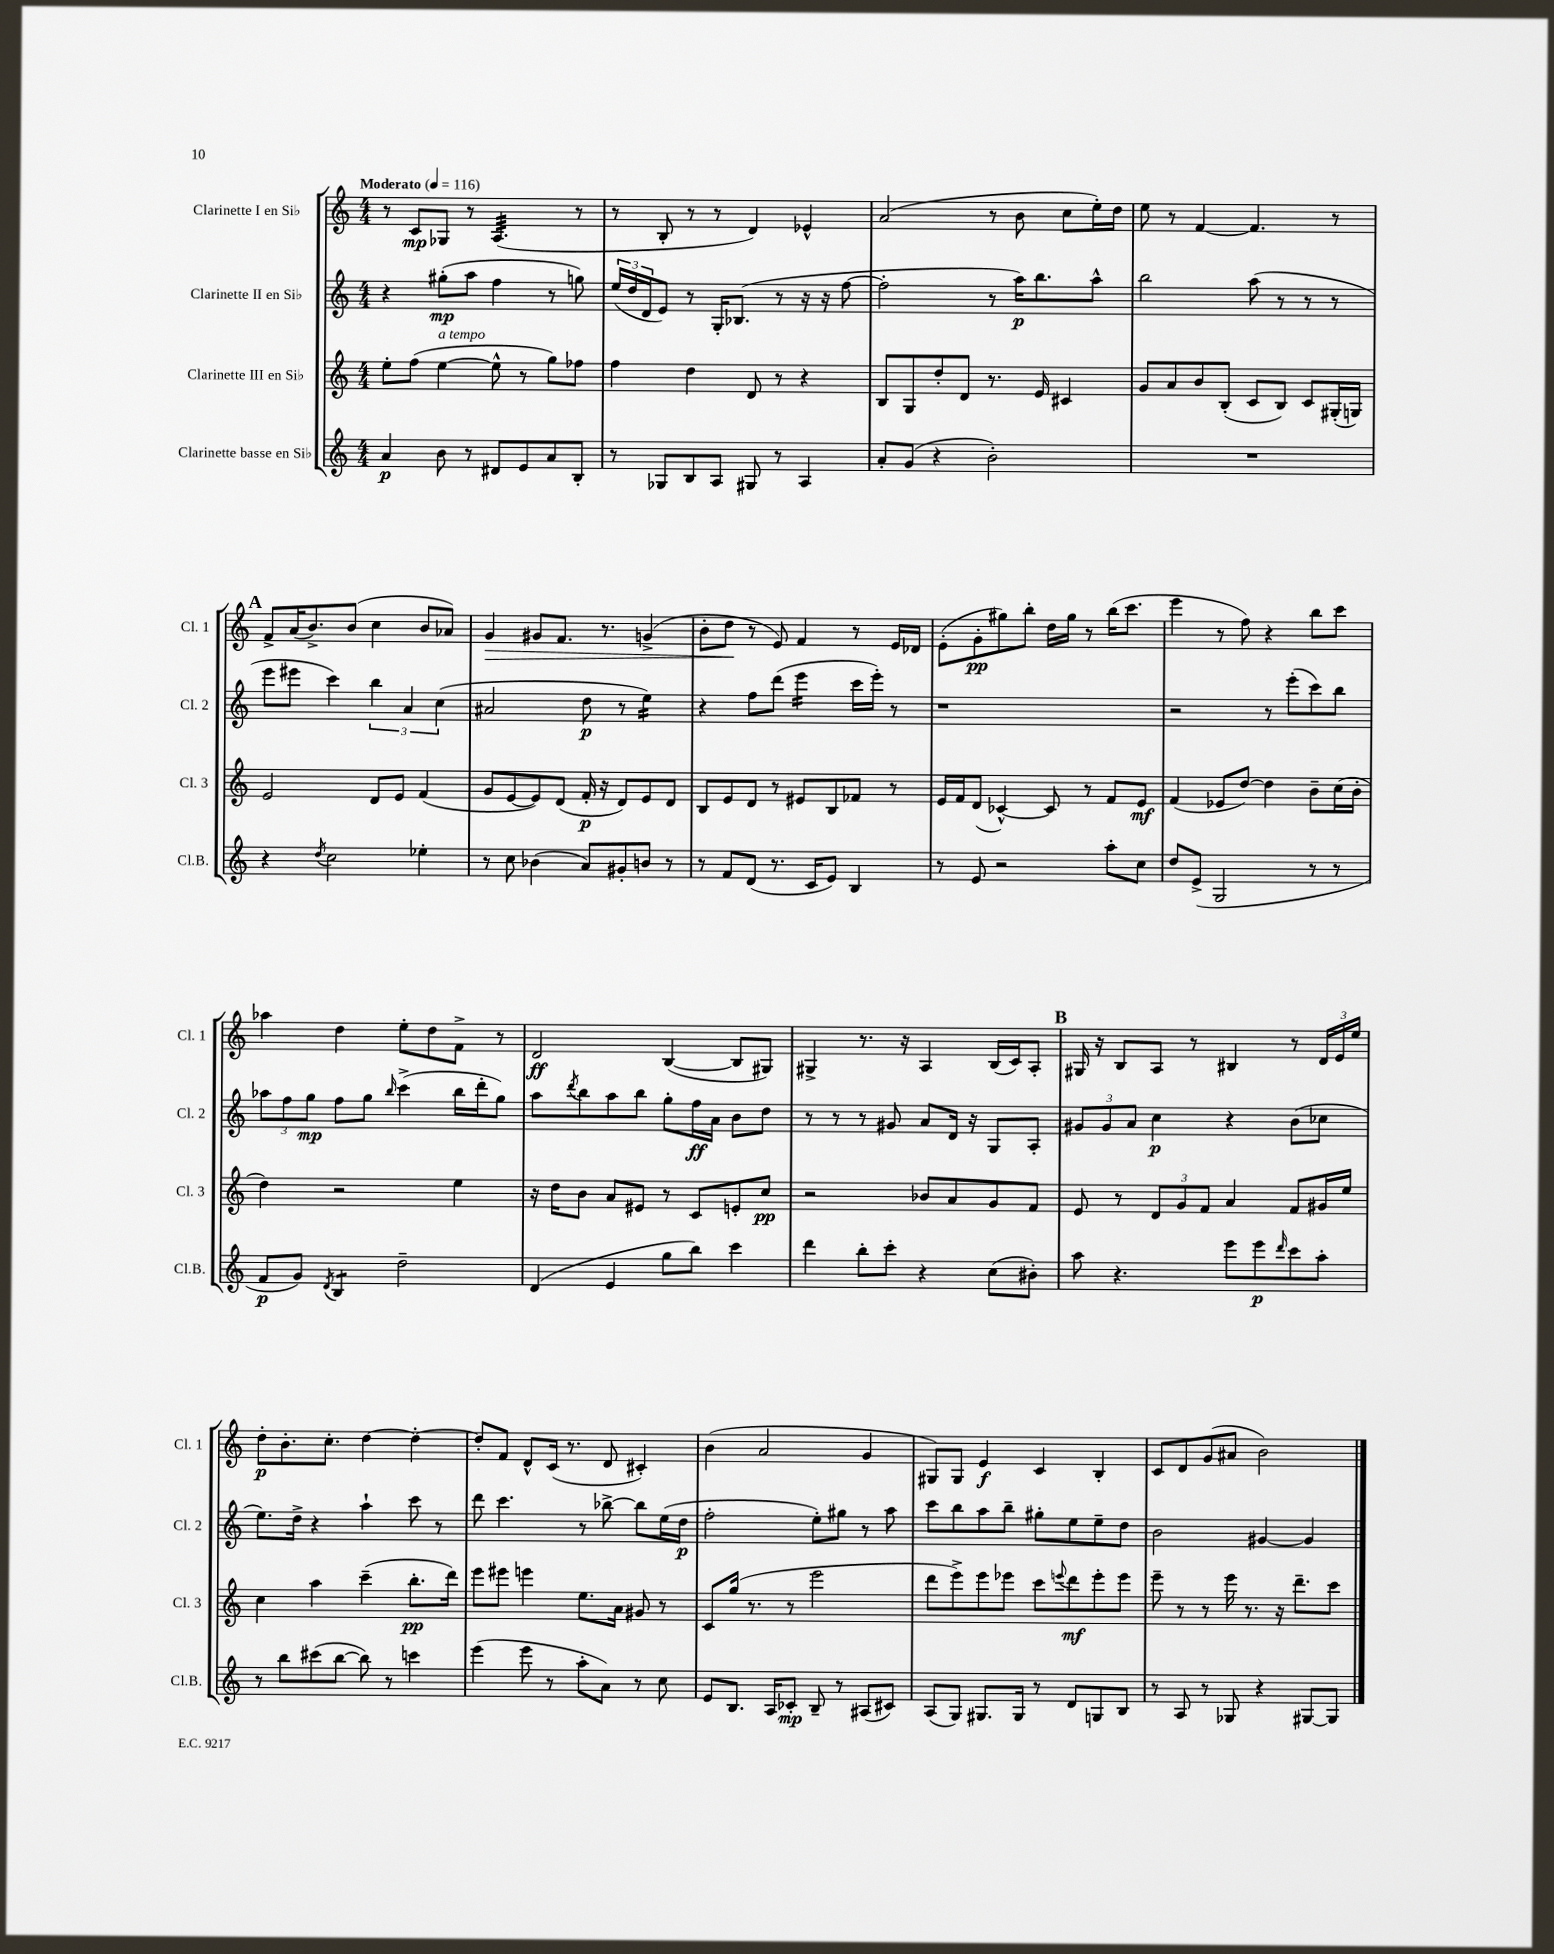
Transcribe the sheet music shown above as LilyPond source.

<<
\new StaffGroup <<
\new Staff = "s0" \with { instrumentName = "Clarinette I en Sib" shortInstrumentName = "Cl. 1" } {
    \clef treble \key c \major \numericTimeSignature \time 4/4 \tempo "Moderato" 4 = 116
    r8 c'8\mp ges8 r8 a4.:32( r8 |
    r8 b8-. r8 r8 d'4) ees'4-^ |
    a'2( r8 b'8 c''8 e''16-.) d''16 |
    e''8 r8 f'4~ f'4. r8 |
    \mark \markup { \bold "A" } f'8-> a'16( b'8.->) b'8( c''4 b'8 aes'8) |
    g'4\> gis'8 f'8. r8. g'4->( |
    b'8-. d''8\! r8 e'8) f'4 r8 e'16 des'16 |
    e'8-.( g'8-.\pp gis''8) b''8-. d''16 gis''16 r8 b''16( c'''8. |
    e'''4 r8 f''8) r4 b''8 c'''8 |
    aes''4 d''4 e''8-. d''8 f'8-> r8 |
    d'2\ff b4~( b8 gis8) |
    gis4-> r8. r16 a4 b16( c'16) a8-. |
    \mark \markup { \bold "B" } gis16 r16 b8 a8 r8 bis4 r8 \tuplet 3/2 { d'16 e'16 e''16 } |
    d''8-.\p b'8.-. c''8.-. d''4~ d''4~-. |
    d''8-. f'8 d'8-^ c'16( r8. d'8 cis'4-.) |
    b'4( a'2 g'4 |
    gis8) gis8 e'4\f c'4 b4-. |
    c'8 d'8 g'8( ais'8 b'2) \bar "|." |
}
\new Staff = "s1" \with { instrumentName = "Clarinette II en Sib" shortInstrumentName = "Cl. 2" } {
    \clef treble \key c \major \numericTimeSignature \time 4/4
    r4 gis''8-.\mp( a''8 f''4 r8 g''8) |
    \tuplet 3/2 { e''16( d''16 d'16 } e'8) r8 g16-. bes8.( r8 r16 r16 f''8~ |
    f''2-. r8 a''16\p) b''8. a''8-^ |
    b''2 a''8( r8 r8 r8 |
    \mark \markup { \bold "A" } e'''8 eis'''8 c'''4) \tuplet 3/2 { b''4 a'4 c''4( } |
    ais'2 d''8\p r8 e''4:16) |
    r4 f''8 d'''8( e'''4:16 c'''16 e'''16-.) r8 |
    r1 |
    r2 r8 e'''8-.( c'''8) b''8 |
    \tuplet 3/2 { aes''8 f''8 g''8\mp } f''8 g''8 \grace { b''16 } c'''4->( b''16 d'''16-. g''8) |
    a''8 \acciaccatura { d'''8 } b''8 a''8 b''8 g''8-. f''16\ff a'16 b'8 d''8 |
    r8 r8 r8 gis'8 a'8 d'16 r16 g8 a8-. |
    \mark \markup { \bold "B" } \tuplet 3/2 { gis'8 gis'8 a'8 } c''4\p r4 b'8( ces''8 |
    e''8.) d''16-> r4 a''4-! c'''8 r8 |
    d'''8 c'''4. r8 bes''8~-> bes''8 e''16( d''16\p |
    f''2-. e''8-.) gis''8 r8 a''8 |
    c'''8 b''8 a''8 b''8-- gis''8-. e''8 e''8-- d''8 |
    b'2 gis'4~ gis'4 \bar "|." |
}
\new Staff = "s2" \with { instrumentName = "Clarinette III en Sib" shortInstrumentName = "Cl. 3" } {
    \clef treble \key c \major \numericTimeSignature \time 4/4
    e''8-. f''8( e''4~^\markup { \italic "a tempo" } e''8-^ r8 g''8) fes''8 |
    f''4 d''4 d'8 r8 r4 |
    b8 g8 d''8-. d'8 r8. e'16 cis'4 |
    g'8 a'8 b'8 b8-.( c'8 b8) c'8 gis16-.( g16) |
    \mark \markup { \bold "A" } e'2 d'8 e'8 f'4( |
    g'8 e'8~ e'8) d'8( f'16-.\p r16 d'8) e'8 d'8 |
    b8 e'8 d'8 r8 eis'8 b8 fes'8 r8 |
    e'16 f'16 d'8( ces'4~-^) ces'8 r8 f'8 e'8\mf |
    f'4( ees'8 d''8~) d''4 b'8-- c''16( b'16-. |
    d''4) r2 e''4 |
    r16 d''16 b'8 a'8 eis'8 r8 c'8 e'8-. c''8\pp |
    r2 bes'8 a'8 g'8 f'8 |
    \mark \markup { \bold "B" } e'8 r8 \tuplet 3/2 { d'8 g'8 f'8 } a'4 f'8 gis'16 e''16 |
    c''4 a''4 c'''4--( b''8.-.\pp d'''16) |
    e'''8 eis'''8 e'''4 e''8. a'16 gis'8 r8 |
    c'8 g''16( r8. r8 e'''2 |
    d'''8 e'''8->) e'''8 ees'''8 c'''8 \appoggiatura { e'''8 } d'''8\mf e'''8-. e'''8 |
    e'''8-- r8 r8 e'''16 r8. r16 d'''8.-- c'''8 \bar "|." |
}
\new Staff = "s3" \with { instrumentName = "Clarinette basse en Sib" shortInstrumentName = "Cl.B." } {
    \clef treble \key c \major \numericTimeSignature \time 4/4
    a'4\p b'8 r8 dis'8 e'8 a'8 b8-. |
    r8 ges8 b8 a8 gis8 r8 a4 |
    a'8-. g'8( r4 b'2-.) |
    R1 |
    \mark \markup { \bold "A" } r4 \acciaccatura { d''8 } c''2 ees''4-. |
    r8 c''8 bes'4( a'8) gis'8-. b'8 r8 |
    r8 f'8 d'8( r8. c'16 e'8) b4 |
    r8 e'8 r2 a''8-. c''8 |
    d''8 e'8->( g2 r8 r8 |
    f'8\p g'8) \acciaccatura { d'8 } b4:8 d''2-- |
    d'4( e'4 g''8 b''8) c'''4 |
    d'''4 b''8-. c'''8-. r4 c''8( bis'8-.) |
    \mark \markup { \bold "B" } a''8 r4. e'''8 e'''8\p \grace { d'''16 } c'''8 a''8-. |
    r8 b''8 cis'''8( b''8~ b''8) r8 c'''4 |
    e'''4( e'''8 r8 a''8-. a'8) r8 c''8 |
    e'8 b8. a16 ces'8-.\mp b8-- r8 ais8( cis'8) |
    a8( g8) gis8. gis16 r8 d'8 g8 b8 |
    r8 a8 r8 ges8 r4 gis8~ gis8 \bar "|." |
}
>>
>>
\layout { \context { \Score \remove "Bar_number_engraver" } }
